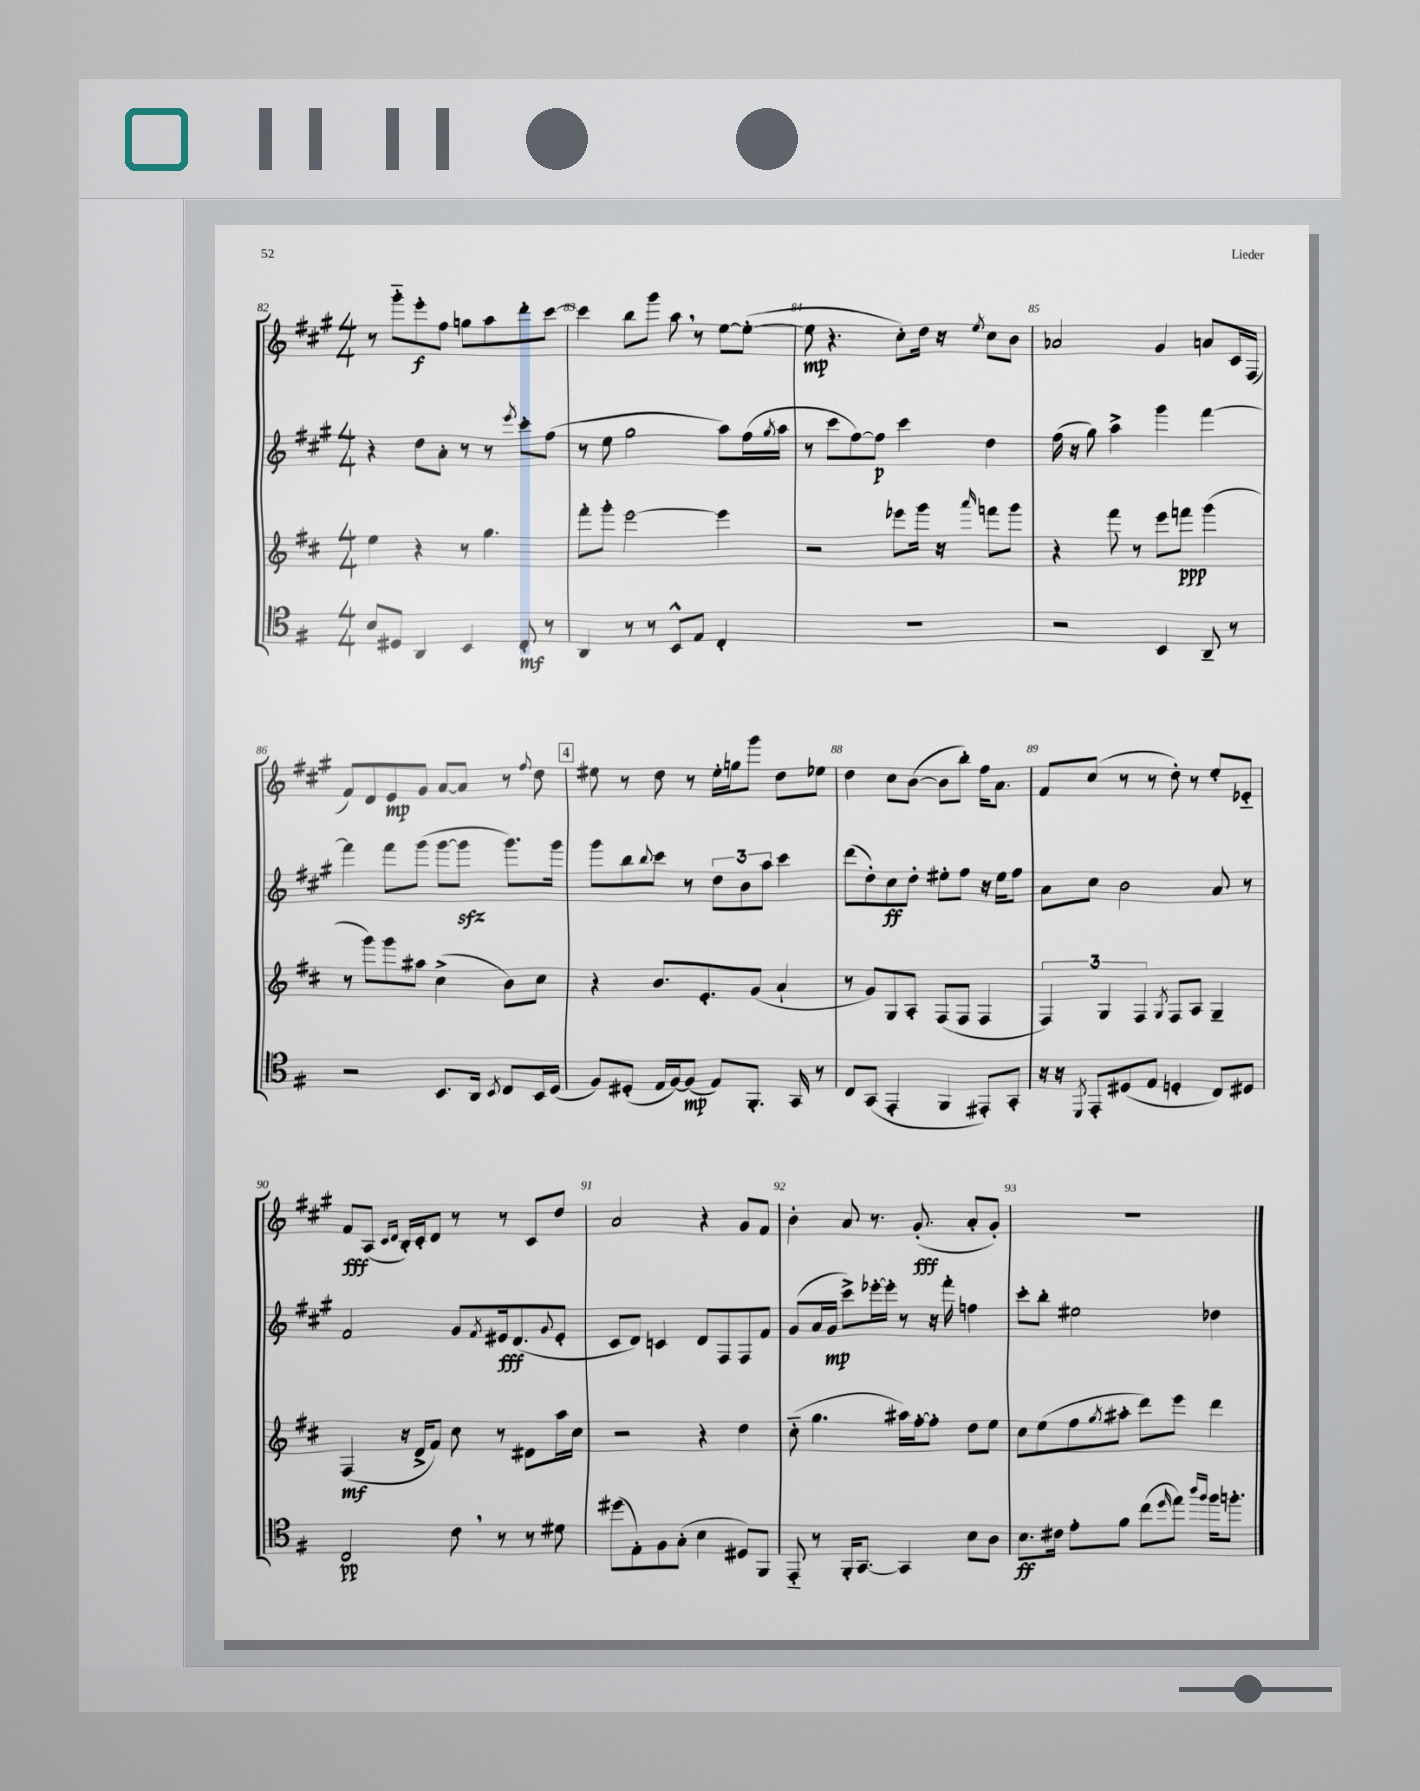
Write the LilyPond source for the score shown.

<<
\new StaffGroup <<
\new Staff = "s0" {
    \clef treble \key a \major \numericTimeSignature \time 4/4
    r8 gis'''8-_ e'''8-.\f fis''8 g''8 a''8 d'''8-. cis'''8~ |
    cis'''4 b''8 gis'''8 a''8 \breathe r8 e''8~ e''8~-.( |
    e''8\mp r4. cis''8-.) d''16 r16 \acciaccatura { e''8 } cis''8 b'8 |
    aes'2 gis'4 a'8 cis'16 fis16( |
    fis'8) d'8 e'8\mp gis'8 a'8~ a'8 r8 \appoggiatura { fis''8 } d''8 |
    \mark \markup { \box "4" } eis''8 r8 d''8 r8 eis''16-. g''16 gis'''8 d''8 ees''8 |
    d''4 cis''8 b'8~( b'8 b''8-.) fis''16 a'8. |
    fis'8 cis''8( r8 r8 d''8-.) r8 e''8-. ees'8-_ |
    fis'8\fff a8( \grace { cis'16 d'16 } b16-.) cis'16-. d'8 r8 r8 cis'8 d''8 |
    a'2 r4 gis'8 fis'8 |
    b'4-. a'8 r8. gis'8.-.\fff( a'8-. gis'8-.) |
    R1 \bar "|." |
}
\new Staff = "s1" {
    \clef treble \key a \major \numericTimeSignature \time 4/4
    r4 d''8 a'8-. r8 r8 \acciaccatura { e'''8 } cis'''8-. fis''8( |
    r8 e''8 gis''2 a''8) fis''16( \acciaccatura { gis''8 } a''16 |
    r8 cis'''8 fis''8~) fis''8\p cis'''4 d''4 |
    fis''16( r16 gis''8) a''4-> gis'''4 fis'''4~ |
    fis'''4 fis'''8 gis'''8( gis'''8~ gis'''8\sfz gis'''8.) gis'''16 |
    \mark \markup { \box "4" } gis'''8 b''8 \appoggiatura { b''8 } cis'''8 r8 \tuplet 3/2 { d''8 b'8 a''8 } cis'''4 |
    d'''8( d''8-.) cis''8\ff d''8-. eis''8-. fis''8 r16 eis''16 fis''8 |
    a'8 cis''8 b'2 a'8 r8 |
    fis'2 gis'8 \acciaccatura { fis'8 } eis'16\fff d'8.( \appoggiatura { gis'8 } eis'8-. |
    cis'8 d'8) c'4 d'8 fis8 fis8 fis'8 |
    gis'8( a'16 gis'16\mp cis'''8->) ees'''16~-. ees'''16-. r8 r16 fis'''16-. f''4 |
    cis'''8-. b''8-. eis''2 des''4 \bar "|." |
}
\new Staff = "s2" {
    \clef treble \key d \major \numericTimeSignature \time 4/4
    e''4 r4 r8 g''4. |
    fis'''8-. g'''8-. e'''2~ e'''4 |
    r2 ees'''8 g'''16 r16 \grace { a'''16 } f'''8 g'''8 |
    r4 fis'''8 r8 e'''8 f'''8\ppp g'''4( |
    r8 g'''8) g'''8 ais''8 cis''4->( b'8) cis''8 |
    \mark \markup { \box "4" } r4 b'8. e'8.-. g'8( a'4-! |
    r8 g'8) g8 a8-. fis8( fis8 fis4 |
    \tuplet 3/2 { fis4) g4 fis4 } \acciaccatura { g8 } fis8 a8 g4-- |
    fis4\mf( r16 d'16-> fis'8) cis''8 r8 dis'8 a''16 cis''16 |
    r2 r4 d''4 |
    cis''8-_( g''4. ais''16) fis''16~-. fis''8-. d''8 e''8 |
    cis''8 e''8( fis''8 \acciaccatura { g''8 } ais''8-. d'''8) e'''8 d'''4 \bar "|." |
}
\new Staff = "s3" {
    \clef tenor \key g \major \numericTimeSignature \time 4/4
    b8 dis8 a,4 b,4 c8-.\mf r8 |
    a,4 r8 r8 b,8-^ e8 c4-. |
    R1 |
    r2 b,4 a,8-- r8 |
    r2 b,8. a,16 \acciaccatura { b,8 } c8 b,16 d16( |
    \mark \markup { \box "4" } fis8) dis8-.( e16 fis16~) fis8\mp( e8) fis,8.-. g,16 r8 |
    c8 g,8( e,4-. fis,4 eis,8-.) g,8-. |
    r16 r16 \acciaccatura { d,8 } e,8-. dis8( e8 d4-. c8) dis8 |
    c2\pp c'8 \breathe r8 r8 dis'8 |
    dis''8( e8-.) fis8 g8-.( b4 dis8) fis,8 |
    e,8-_ r8 fis,16-. g,8.~ g,4 b8 a8 |
    b8.\ff cis'16 e'8-. fis'8 c''8( \grace { d''16 } e''8) \grace { a''16 fis''16 } fis''16 f''8.-. \bar "|." |
}
>>
>>
\layout { \context { \Score currentBarNumber = #82 \override BarNumber.break-visibility = ##(#f #t #t) barNumberVisibility = #all-bar-numbers-visible } }
